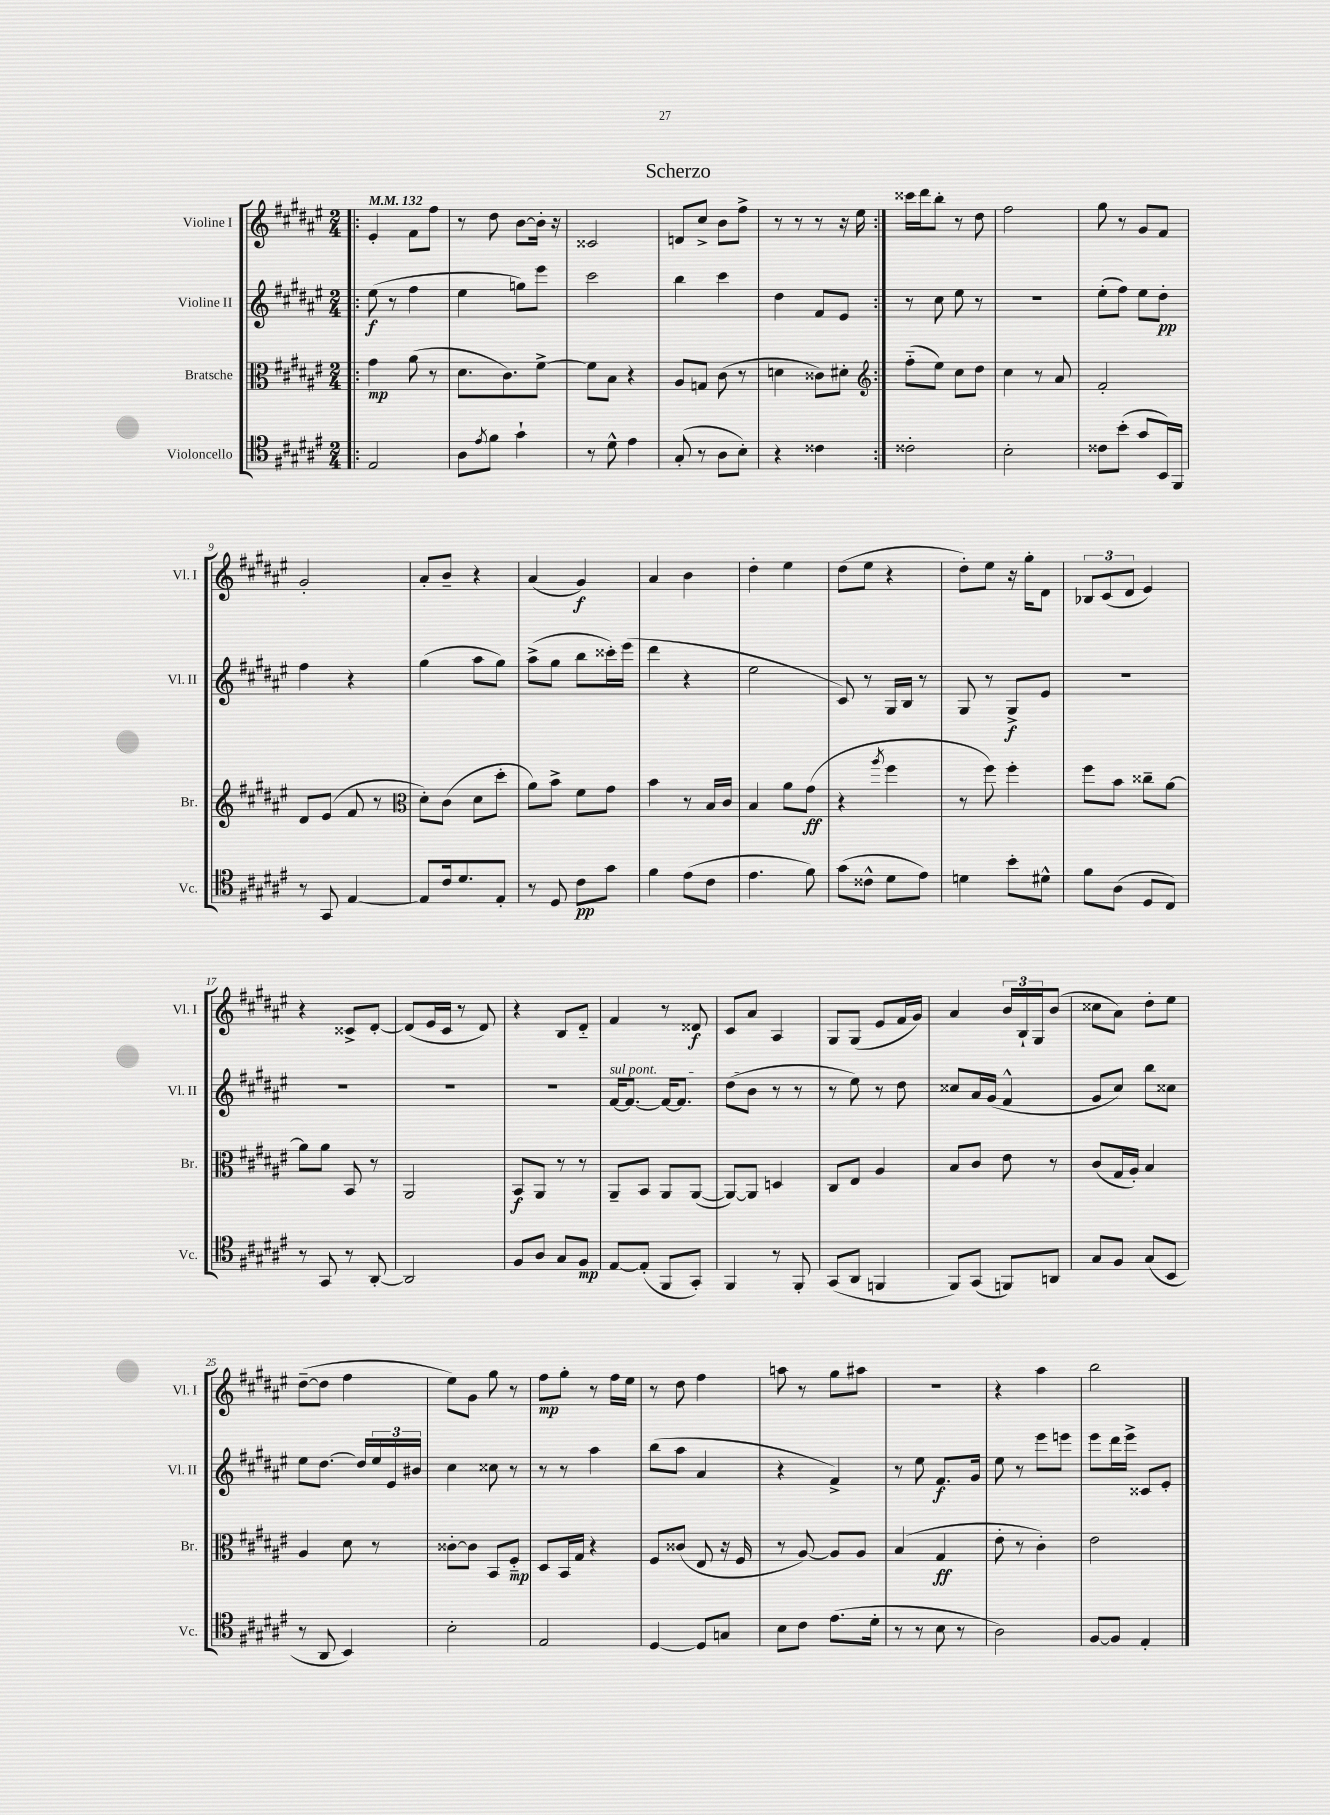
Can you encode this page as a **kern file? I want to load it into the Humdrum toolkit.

**kern	**kern	**kern	**kern
*staff4	*staff3	*staff2	*staff1
*clefC4	*clefC3	*clefG2	*clefG2
*k[f#c#g#d#a#e#]	*k[f#c#g#d#a#e#]	*k[f#c#g#d#a#e#]	*k[f#c#g#d#a#e#]
*M2/4	*M2/4	*M2/4	*M2/4
*MM132	*MM132	*MM132	*MM132
=!|:	=!|:	=!|:	=!|:
2E#	4g#	(8ee#	4e#'
.	.	8r	.
.	(8a#	4ff#	8f#
.	8r	.	8ff#
=	=	=	=
8A#	8.d#	4ee#	8r
8qe#	.	.	.
8f#	.	.	8dd#
.	8.c#)	.	.
4g#`	.	8gg)	[8b
.	[8f#^	8eee#	16b']
.	.	.	16r
=	=	=	=
8r	8f#]	2ccc#	2c##
8d#^^	8B	.	.
4e#	4r	.	.
=	=	=	=
(8G#'	8A#	4bb	8d
8r	8G	.	8cc#^
8A#	(8c#	4ccc#	8b
8B')	8r	.	8ff#^
=	=	=	=
4r	4d	4dd#	8r
.	.	.	8r
4c##	8c##)	8f#	8r
.	8d#'	8e#	16r
.	.	.	16ee#
=:|!	=:|!	=:|!	=:|!
*	*clefG2	*	*
2c##'	(8ff#'~	8r	16ccc##
.	.	.	16ddd#
.	8ee#)	8cc#	8bb'
.	8cc#	8ee#	8r
.	8dd#	8r	8dd#
=	=	=	=
2B'	4cc#	2r	2ff#
.	8r	.	.
.	8a#	.	.
=	=	=	=
8c##	2f#'	(8ee#'	8gg#
(8b'	.	8ff#)	8r
8g#	.	8ee#	8g#
16BB)	.	8dd#'	8f#
16FF#	.	.	.
=	=	=	=
8r	8d#	4ff#	2g#'
8GG#	(8e#	.	.
[4E#	8f#	4r	.
.	8r	.	.
=	=	=	=
*	*clefC3	*	*
8E#]	8d#')	(4gg#	8a#'
16c#	(8c#	.	8b~
8.d#	.	.	.
.	8d#	8aa#	4r
8E#'	8dd#'	8gg#)	.
=	=	=	=
8r	8a#)	(8aa#^	(4a#
8D#	8b^	8gg#	.
8c#	8f#	8bb	4g#)
8g#	8g#	16ccc##')	.
.	.	(16eee#	.
=	=	=	=
4f#	4b	4ddd#	4a#
(8e#	8r	4r	4b
8c#	16B	.	.
.	16c#	.	.
=	=	=	=
4.e#	4B	2ee#	4dd#'
.	8a#	.	4ee#
8f#)	(8g#	.	.
=	=	=	=
(8g#	4r	8c#)	(8dd#
8c##^^	.	8r	8ee#
.	8qaa#	.	.
8d#	4ff#	16G#	4r
.	.	16B	.
8e#)	.	8r	.
=	=	=	=
4d	8r	8G#	8dd#')
.	8ff#)	8r	8ee#
8b'	4ff#'	8G#^	16r
.	.	.	16gg#'
8d#^^	.	8e#	8d#
=	=	=	=
8f#	8ff#	2r	12B-
.	.	.	(12c#
(8A#	8b	.	.
.	.	.	12d#
8D#	8cc##~	.	4e#)
8C#)	[8a#	.	.
=	=	=	=
8r	8a#]	2r	4r
8GG#	8a#	.	.
8r	8BB	.	8c##^
[8AA#'	8r	.	[8d#'
=	=	=	=
2AA#]	2AA#	2r	(8d#]
.	.	.	16e#
.	.	.	16c#
.	.	.	8r
.	.	.	8d#)
=	=	=	=
8F#	8BB	2r	4r
8A#	8AA#	.	.
8G#	8r	.	8B
8F#	8r	.	8d#'~
=	=	=	=
[8E#	8AA#~	[16f#	4f#
.	.	8.f#_	.
(8E#']	8BB	.	.
8FF#	8AA#	16f#_	8r
.	.	8.f#]	.
8GG#')	([8AA#	.	8d##
=	=	=	=
4FF#	8AA#_)	(8dd#	8c#
.	8AA#]	8b	8a#
8r	4D	8r	4A#
8FF#'	.	8r	.
=	=	=	=
(8GG#	8C#	8r	8G#
8AA#	8E#	8ee#)	(8G#
4FF	4A#	8r	8e#
.	.	8dd#	16f#
.	.	.	16g#)
=	=	=	=
8FF#)	8B	8cc##	4a#
(8GG#	8c#	16a#	.
.	.	(16g#	.
8FF)	8e#	4f#^^	24b
.	.	.	24B`
.	.	.	24G#
8AA	8r	.	(8b
=	=	=	=
8G#	(8c#	8g#	8cc##
8F#	16G#	8cc#)	8a#)
.	16A#')	.	.
(8G#	4B	8bb	8dd#'
8BB	.	8cc##	8ee#
=	=	=	=
8r	4A#	8ee#	([8dd#~
8AA#	.	[8.dd#	8dd#]
4BB)	8d#	.	4ff#
.	.	16dd#]	.
.	8r	24ee#	.
.	.	24e#	.
.	.	24b#	.
=	=	=	=
2B'	[8c##'	4cc#	8ee#)
.	8c##]	.	8g#
.	8BB	8cc##	8gg#
.	8F#'~	8r	8r
=	=	=	=
2E#	8D#	8r	8ff#
.	16BB	8r	8gg#'
.	16G#	.	.
.	4r	4aa#	8r
.	.	.	16ff#
.	.	.	16ee#
=	=	=	=
[4D#	8F#	(8bb	8r
.	(8c##	8aa#	8dd#
8D#]	8E#	4a#	4ff#
8G	16r	.	.
.	16F#	.	.
=	=	=	=
8B	8r	4r	8aa
8c#	[8A#)	.	8r
(8.e#	8A#]	4f#^)	8gg#
.	8A#	.	8aa#
16d#'	.	.	.
=	=	=	=
8r	(4B	8r	2r
8r	.	8ee#	.
8B	4G#	8.f#	.
8r	.	.	.
.	.	16g#	.
=	=	=	=
2A#)	8e#'	8ee#	4r
.	8r	8r	.
.	4c#')	8eee#	4aa#
.	.	8eee	.
=	=	=	=
[8F#	2e#	8eee#	2bb
8F#]	.	16ddd#	.
.	.	16eee#^	.
4E#'	.	8c##	.
.	.	8e#'	.
==	==	==	==
*-	*-	*-	*-
